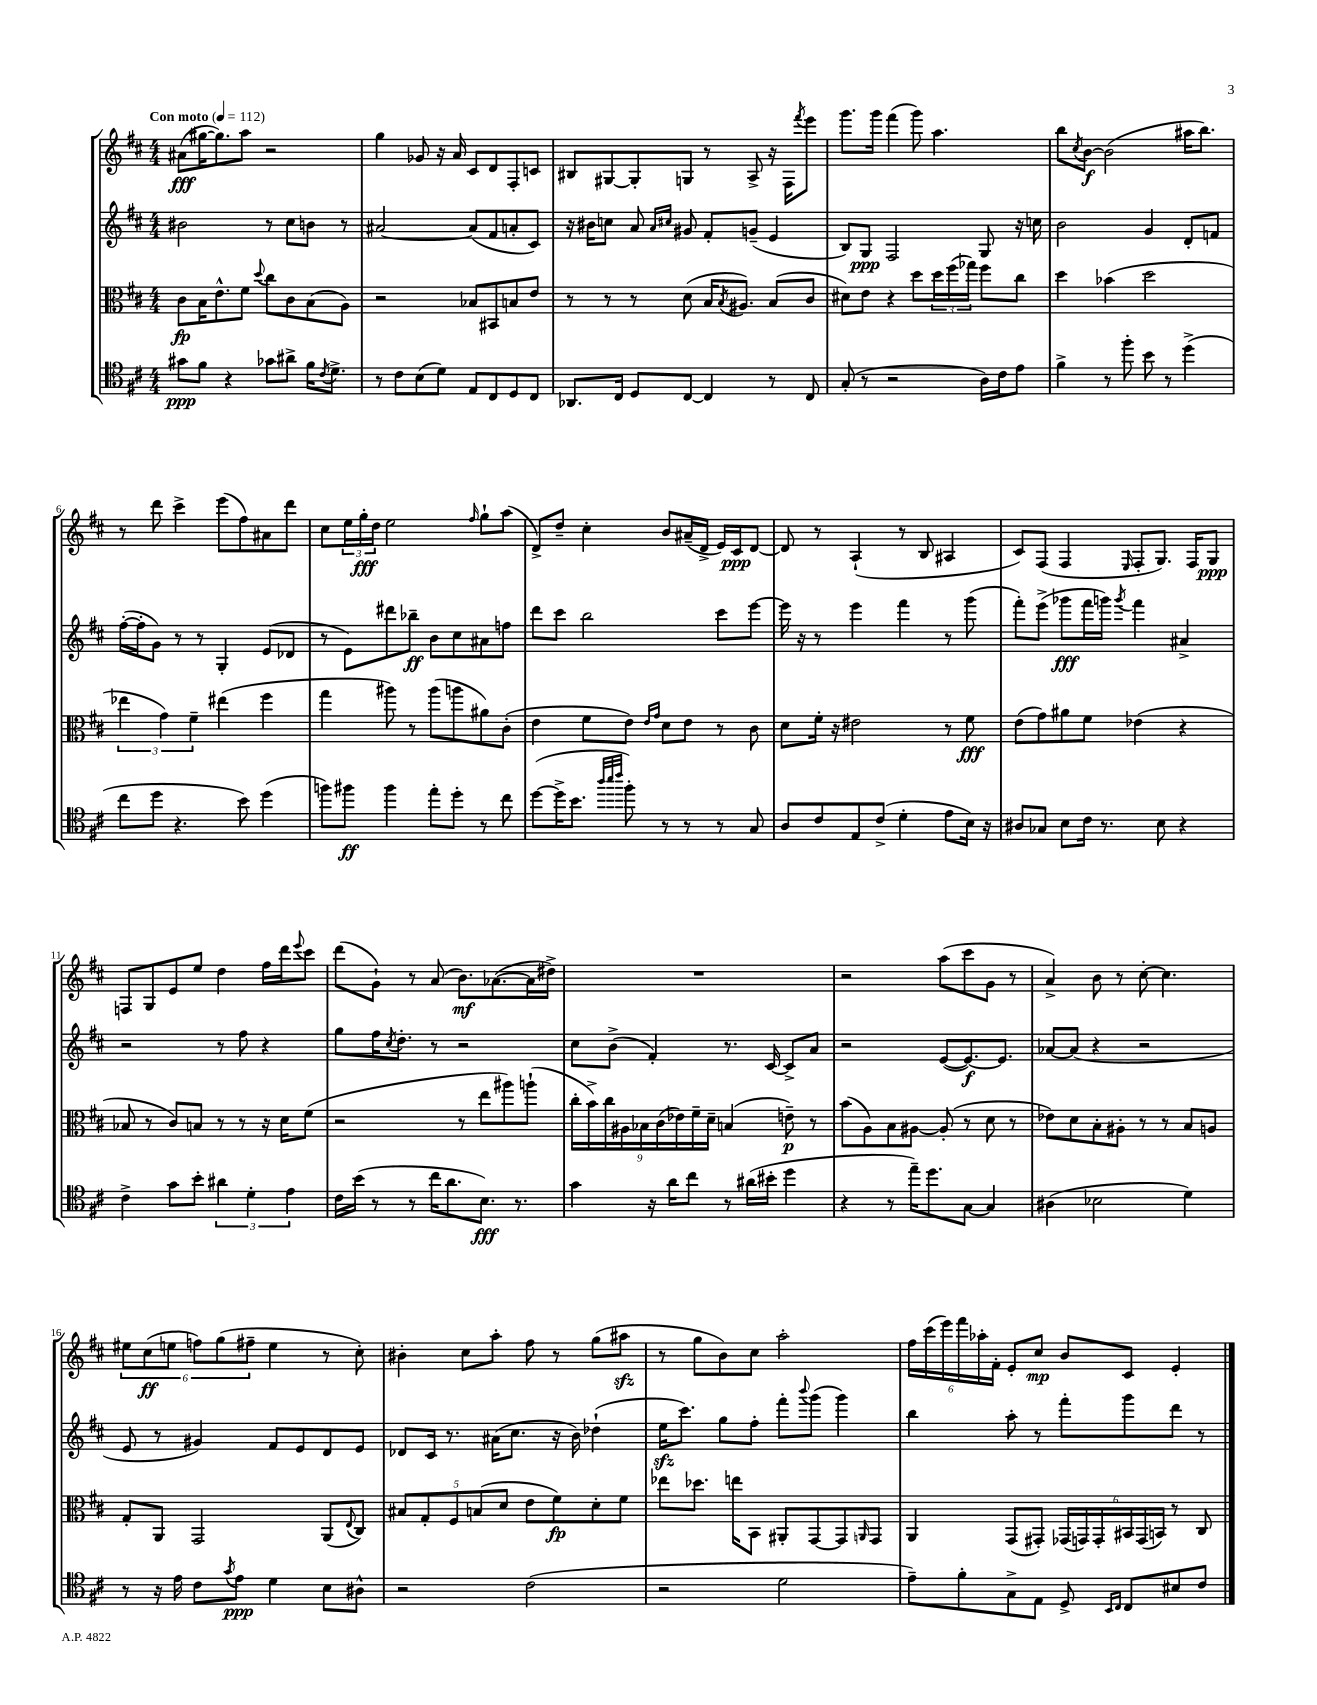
<<
\new StaffGroup <<
\new Staff = "s0" {
    \clef treble \key d \major \numericTimeSignature \time 4/4 \tempo "Con moto" 4 = 112
    ais'8\fff( gis''16~ gis''8.) a''8 r2 |
    g''4 ges'8 r16 a'16 cis'8 d'8 fis8-. c'8 |
    bis8 gis8~ gis8-. g8 r8 a8-> r16 fis16 \acciaccatura { fis'''8 } e'''8 |
    g'''8. g'''16 fis'''4( g'''8) a''4. |
    b''8 \acciaccatura { cis''8 } b'8~\f b'2( ais''16 b''8.) |
    r8 d'''8 cis'''4-> e'''8( fis''8) ais'8 d'''8 |
    cis''8 \tuplet 3/2 { e''16 g''16-.\fff d''16 } e''2 \grace { fis''16 } g''8-! a''8( |
    d'8->) d''8-- cis''4-. b'8 ais'16--( d'16-> e'16) cis'16\ppp d'8~ |
    d'8 r8 a4-!( r8 b8 ais4 |
    cis'8) fis8( fis4 \grace { e16 } fis8-. g8.) fis16 g8\ppp |
    f8 g8 e'8 e''8 d''4 fis''16 d'''16 \appoggiatura { e'''8 } cis'''8 |
    d'''8( g'8-!) r8 a'8( b'8.\mf) aes'8.~( aes'16 dis''16->) |
    R1 |
    r2 a''8( cis'''8 g'8 r8 |
    a'4->) b'8 r8 cis''8~-. cis''4. |
    \tuplet 6/4 { eis''8 cis''8\ff( e''8 f''8) g''8( fis''8-- } e''4 r8 cis''8-.) |
    bis'4-. cis''8 a''8-. fis''8 r8 g''8( ais''8\sfz |
    r8 g''8 b'8) cis''8 a''2-. |
    \tuplet 6/4 { fis''16 cis'''16( e'''16) fis'''16 aes''16-. fis'16-. } e'8-. cis''8\mp b'8 cis'8 e'4-. \bar "|." |
}
\new Staff = "s1" {
    \clef treble \key d \major \numericTimeSignature \time 4/4
    bis'2 r8 cis''8 b'8 r8 |
    ais'2~ ais'8( fis'8 a'8-. cis'8) |
    r16 bis'16 c''8 a'8 \grace { a'16 cis''16 } gis'8 fis'8-. g'8--( e'4 |
    b8) g8\ppp fis2 g8 r16 c''16 |
    b'2 g'4 d'8-. f'8 |
    fis''16~-.( fis''16-. g'8) r8 r8 g4-. e'8( des'8 |
    r8 e'8) dis'''8 bes''8--\ff b'8 cis''8 ais'8 f''8 |
    d'''8 cis'''8 b''2 cis'''8 e'''8~ |
    e'''16 r16 r8 e'''4 fis'''4 r8 g'''8( |
    fis'''8-.) e'''8->( ges'''8\fff fis'''16 g'''16) \acciaccatura { g'''8 } fis'''4 ais'4-> |
    r2 r8 fis''8 r4 |
    g''8 fis''16 \acciaccatura { cis''8 } d''8.-. r8 r2 |
    cis''8 b'8->( fis'4-.) r8. cis'16~ cis'8-> a'8 |
    r2 e'8~( e'8.~\f) e'8. |
    aes'8~ aes'8( r4 r2 |
    e'8 r8 gis'4) fis'8 e'8 d'8 e'8 |
    des'8 cis'16 r8. ais'16( cis''8. r16 b'16) des''4-!( |
    e''16\sfz cis'''8.) g''8 fis''8-. fis'''8-. \appoggiatura { b'''8 } g'''8( g'''4) |
    b''4 a''8-. r8 fis'''8-. g'''8 d'''8 r8 \bar "|." |
}
\new Staff = "s2" {
    \clef alto \key d \major \numericTimeSignature \time 4/4
    cis'8\fp b16 e'8.-^ fis'8 \appoggiatura { d''8 } cis''8 cis'8 b8( a8) |
    r2 bes8 bis,8 b8 e'8 |
    r8 r8 r8 d'8( b16 \acciaccatura { b8 } ais8.) b8( cis'8 |
    dis'8) e'8 r4 d''8 \tuplet 3/2 { d''16 fis''16( ges''16) } fis''8 cis''8 |
    d''4 bes'4( d''2 |
    \tuplet 3/2 { ees''4 g'4) fis'4-- } eis''4( fis''4 |
    g''4 ais''8) r8 ais''8( a''8 ais'8) cis'8-.( |
    e'4 fis'8 e'8) \grace { e'16 g'16 } d'8 e'8 r8 cis'8 |
    d'8 fis'16-. r16 eis'2 r8 fis'8\fff |
    e'8( g'8) ais'8 fis'8 ees'4( r4 |
    bes8 r8 cis'8) b8 r8 r8 r16 d'16 fis'8( |
    r2 r8 e''8 ais''8) a''8-!( |
    \tuplet 9/8 { cis''16-. b'16->) cis''16 ais16 bes16 cis'16( ees'16) fis'16-- d'16-- } b4( e'8--\p) r8 |
    b'8( a8) b8 ais8~ ais8-.( r8 d'8 r8 |
    ees'8) d'8 b8-. ais8-. r8 r8 b8 a8 |
    g8-. a,8 g,2 a,8( \appoggiatura { e8 } cis8) |
    \tuplet 5/4 { bis8 g8-. fis8 b8( d'8 } e'8 fis'8\fp) d'8-. fis'8 |
    ees''8 des''8. e''16 b,8 ais,8-. g,8~ g,8 \grace { a,16 } g,8 |
    a,4 g,8( gis,8-.) \tuplet 6/4 { ges,16( g,16) g,16-. bis,16 g,16( b,16) } r8 cis8 \bar "|." |
}
\new Staff = "s3" {
    \clef tenor \key d \major \numericTimeSignature \time 4/4
    gis'8\ppp fis'8 r4 ges'8 ais'8-> fis'16 \acciaccatura { cis'8 } d'8.-> |
    r8 cis'8 b8( d'8) e8 cis8 d8 cis8 |
    aes,8. cis16 d8 cis8~ cis4 r8 cis8 |
    g8-.( r8 r2 a16) cis'16 e'8 |
    fis'4-> r8 fis''8-. b'8 r8 d''4->( |
    cis''8 d''8 r4. b'8) d''4( |
    f''8) fis''8\ff fis''4 e''8-. d''8-. r8 cis''8 |
    d''8~( d''16-> b'8. \grace { a''32 b''32 cis'''32 } fis''8-.) r8 r8 r8 g8 |
    a8 cis'8 e8 cis'8->( d'4-. e'8 b16) r16 |
    ais8 ges8 b8 cis'16 r8. b8 r4 |
    cis'4-> g'8 b'8-. \tuplet 3/2 { ais'4 d'4-. e'4 } |
    cis'16 b'16( r8 r8 cis''16 a'8. b8.\fff) r8. |
    g'4 r16 a'16 cis''8 r8 ais'16( bis'16-. d''4 |
    r4 r8 e''16--) d''8. g8~ g4 |
    ais4( bes2 d'4) |
    r8 r16 e'16 cis'8 \acciaccatura { g'8 } e'8\ppp d'4 b8 ais8-^ |
    r2 cis'2( |
    r2 d'2 |
    e'8--) fis'8-. g8-> e8 d8-> \grace { b,16 cis16 } cis8 bis8 cis'8 \bar "|." |
}
>>
>>
